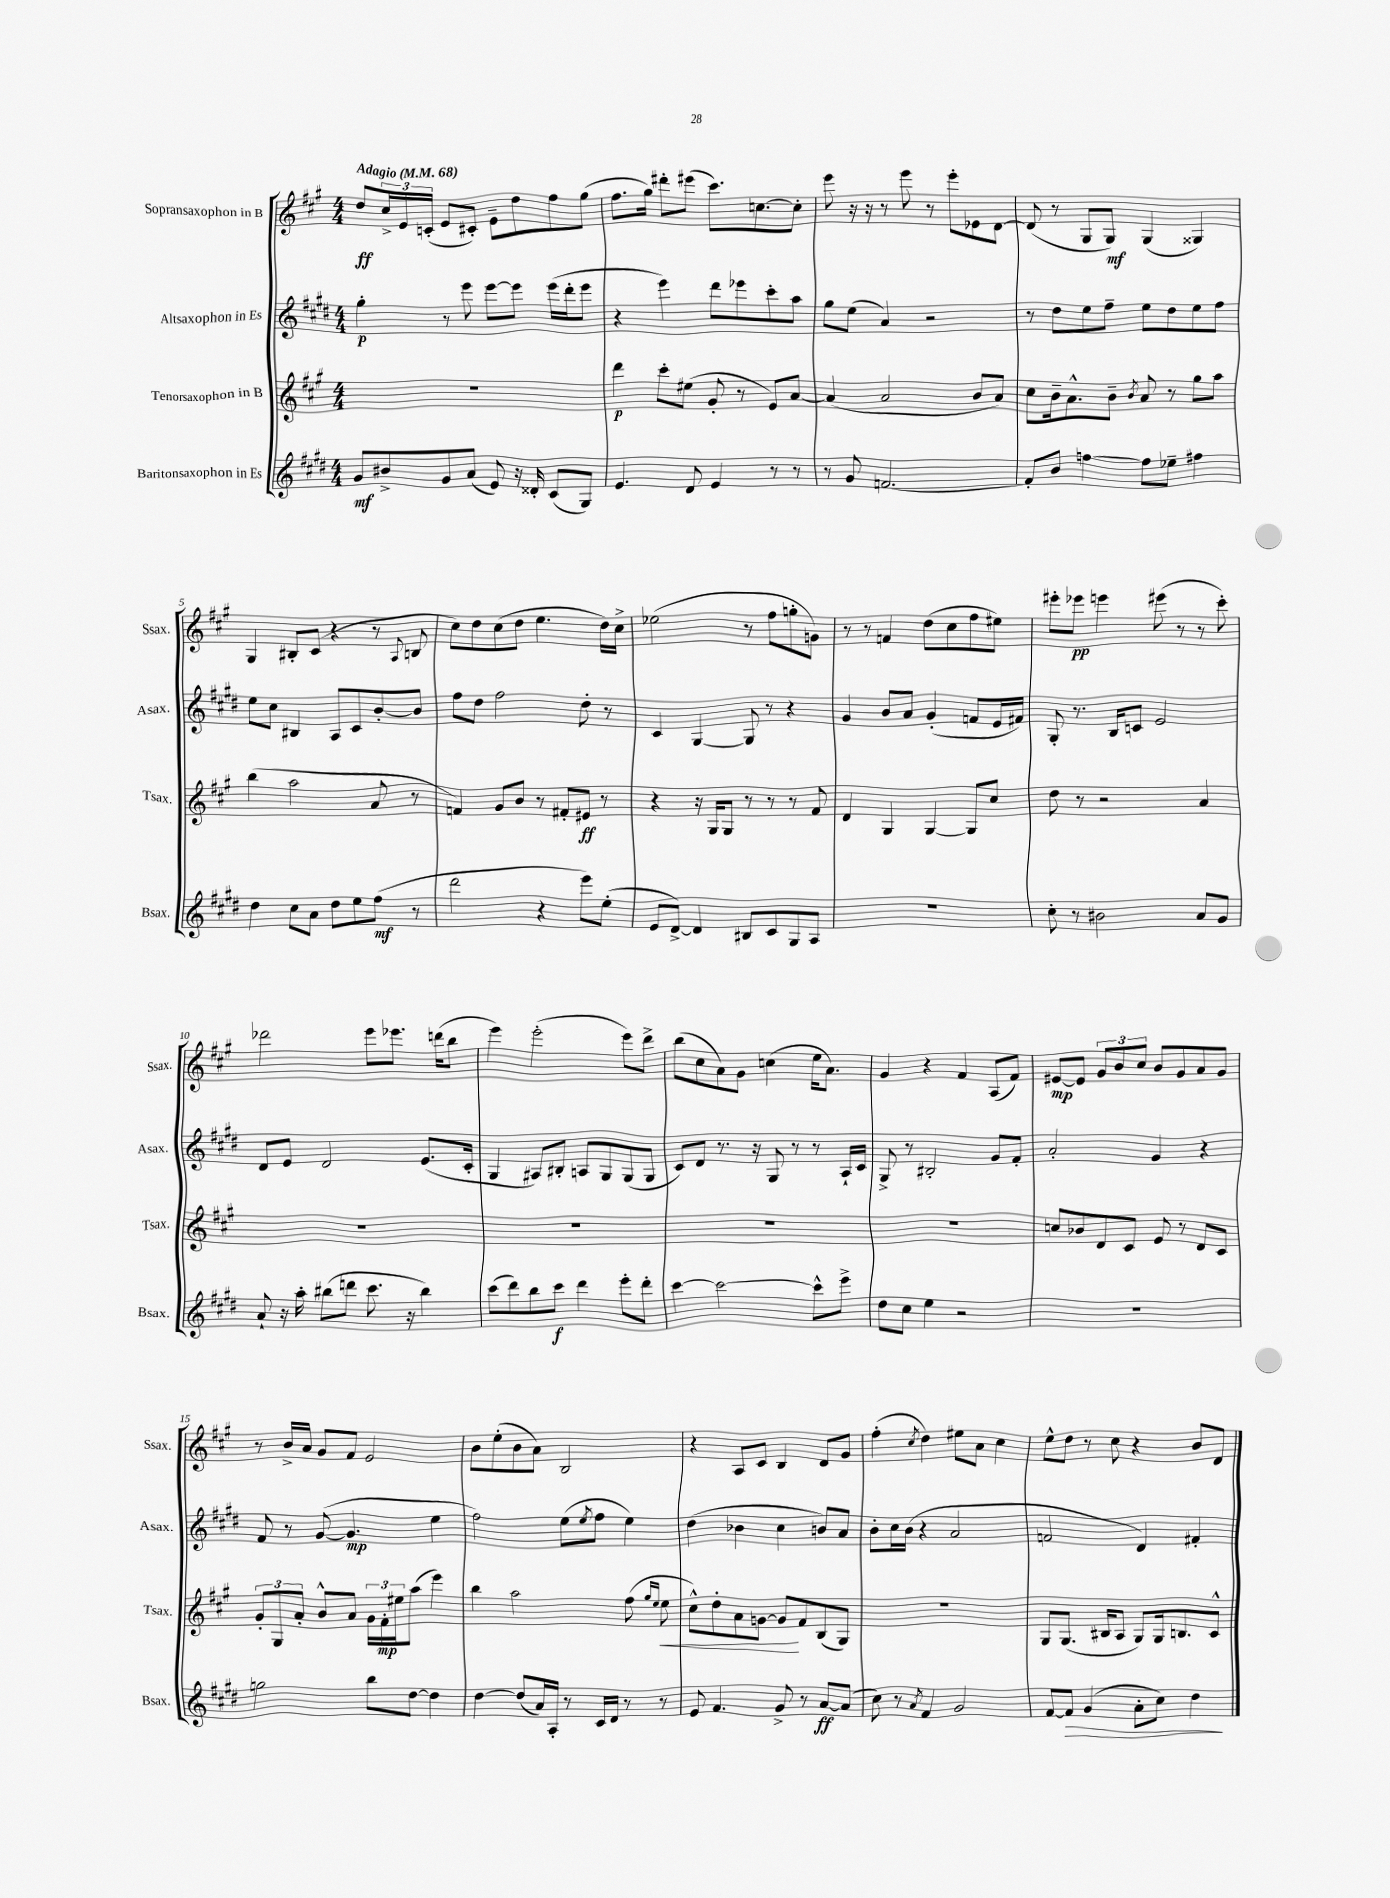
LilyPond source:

<<
\new StaffGroup <<
\new Staff = "s0" \with { instrumentName = "Sopransaxophon in B" shortInstrumentName = "Ssax." } {
    \clef treble \key a \major \numericTimeSignature \time 4/4 \tempo "Adagio" 4 = 68
    d''8\ff \tuplet 3/2 { cis''16-> e'16 c'16-.( } e'8 cis'8-.) e'8-- d''8 fis''8 gis''8( |
    fis''8. gis''16) dis'''8-. eis'''8( cis'''8.) c''8.~ c''8-. |
    e'''8 r16 r16 r8 e'''8 r8 e'''8-. ees'8 d'8~ |
    d'8( r8 gis8 gis8\mf) gis4( gisis4) |
    gis4 bis8-. cis'8( r4 r8 \appoggiatura { a8 } b8 |
    cis''8) d''8 cis''8( d''8 e''4. d''16) cis''16-> |
    ees''2( r8 fis''8 g''8-. g'8) |
    r8 r8 f'4 d''8( cis''8 fis''8 eis''8) |
    eis'''8-. ees'''8\pp e'''4 eis'''8( r8 r8 cis'''8-.) |
    des'''2 e'''8 ees'''8. d'''16( b''8 |
    e'''4) e'''2-.( e'''8) d'''8-> |
    b''8( cis''8 a'8) gis'8 c''4( e''16 a'8.) |
    gis'4 r4 fis'4 a8( fis'8) |
    eis'8~\mp eis'8 \tuplet 3/2 { gis'8 b'8 cis''8 } b'8 gis'8 a'8 gis'8 |
    r8 b'16-> a'16 gis'8 fis'8 e'2 |
    b'8 e''8-.( b'8 a'8) b2 |
    r4 a8 cis'8 b4 d'8 gis'8 |
    fis''4-.( \acciaccatura { cis''8 } d''4) eis''8 a'8 cis''4 |
    e''8-^ d''8 r8 cis''8 r4 b'8 d'8 \bar "|." |
}
\new Staff = "s1" \with { instrumentName = "Altsaxophon in Es" shortInstrumentName = "Asax." } {
    \clef treble \key e \major \numericTimeSignature \time 4/4
    gis''4-.\p r8 e'''8 e'''8~ e'''8 e'''16( dis'''16-. e'''8 |
    r4 e'''4) dis'''8 ees'''8 cis'''8-. a''8 |
    gis''8 e''8( a'4) r2 |
    r8 dis''8 e''8 fis''8-- e''8 dis''8 e''8 fis''8 |
    e''8 cis''8 bis4 a8 cis'8 b'8~-. b'8 |
    fis''8 dis''8 fis''2 dis''8-. r8 |
    cis'4 gis4~ gis8 r8 r4 |
    gis'4 b'8 a'8 gis'4-.( f'8 e'16 fis'16) |
    gis8-. r8. b16 c'8 e'2 |
    dis'8 e'8 dis'2 e'8.( cis'16-. |
    gis4 ais8) bis8-. a8 gis8 gis8( gis8 |
    cis'8) dis'8 r8. r16 gis8 r8 r8 a16-! cis'16 |
    gis8-> r8 bis2-. gis'8 fis'8-. |
    a'2-. gis'4 r4 |
    fis'8 r8 gis'8~( gis'4.\mp e''4 |
    fis''2) e''8( \acciaccatura { e''8 } fis''8 e''4) |
    dis''4( bes'4 cis''4 b'8) a'8 |
    b'8-. cis''16 b'16( r4 a'2 |
    f'2 dis'4) fis'4-. \bar "|." |
}
\new Staff = "s2" \with { instrumentName = "Tenorsaxophon in B" shortInstrumentName = "Tsax." } {
    \clef treble \key a \major \numericTimeSignature \time 4/4
    R1 |
    d'''4\p cis'''8-. eis''8( gis'8-. r8 e'8) a'8~ |
    a'4( a'2 b'8 a'8) |
    cis''8 b'16-- a'8.-^ b'8-- \acciaccatura { b'8 } a'8 r8 gis''8 a''8 |
    b''4( a''2 a'8 r8 |
    f'4) gis'8 b'8 r8 fis'8-. eis'8\ff r8 |
    r4 r16 gis16 gis8 r8 r8 r8 fis'8 |
    d'4 gis4 gis4~ gis8 cis''8 |
    d''8 r8 r2 a'4 |
    R1 |
    R1 |
    R1 |
    R1 |
    c''8 bes'8 d'8 cis'8 e'8 r8 d'8 cis'8 |
    \tuplet 3/2 { gis'8-. gis8 a'8-. } b'8-^ a'8 \tuplet 3/2 { gis'16 fis'16-.\mp eis''16 } a''8( e'''4) |
    b''4 a''2 fis''8( \grace { gis''16 e''16 } e''8\< |
    cis''8-^) d''8-. a'8 g'8~ g'8\! fis'8 b8( gis8) |
    R1 |
    gis8 gis8.( bis16 a8 gis8) gis16 b8. cis'8-^ \bar "|." |
}
\new Staff = "s3" \with { instrumentName = "Baritonsaxophon in Es" shortInstrumentName = "Bsax." } {
    \clef treble \key e \major \numericTimeSignature \time 4/4
    gis'8\mf bis'8-> gis'8 a'8( e'8) r16 disis'16-. cis'8( gis8) |
    e'4. dis'8 e'4 r8 r8 |
    r8 gis'8 f'2.~ |
    f'8-. b'8 f''4~ f''8 ees''8-- fis''4 |
    dis''4 cis''8 a'8 dis''8 e''8 fis''8\mf( r8 |
    dis'''2 r4 e'''8) e''8-.( |
    e'8 dis'8~->) dis'4 bis8 cis'8 gis8 a8 |
    R1 |
    cis''8-. r8 bis'2 a'8 gis'8 |
    a'8-! r16 a''16-. bis''8( d'''8 cis'''8. r16 bis''4) |
    cis'''8( dis'''8) b''8 cis'''8\f dis'''4 e'''8-. dis'''8-. |
    cis'''4~ cis'''2~ cis'''8-^ e'''8-> |
    dis''8 cis''8 e''4 r2 |
    r1 |
    g''2 b''8 dis''8~ dis''4 |
    dis''4~ dis''8( a'16) a16-. r8 cis'16 dis'16 r8 r8 |
    e'8 fis'4. gis'8-> r8 a'8~\ff a'8( |
    cis''8) r8 \acciaccatura { a'8 } fis'4 gis'2 |
    fis'8~ fis'8\> gis'4( a'8-. cis''8) dis''4\! \bar "|." |
}
>>
>>
